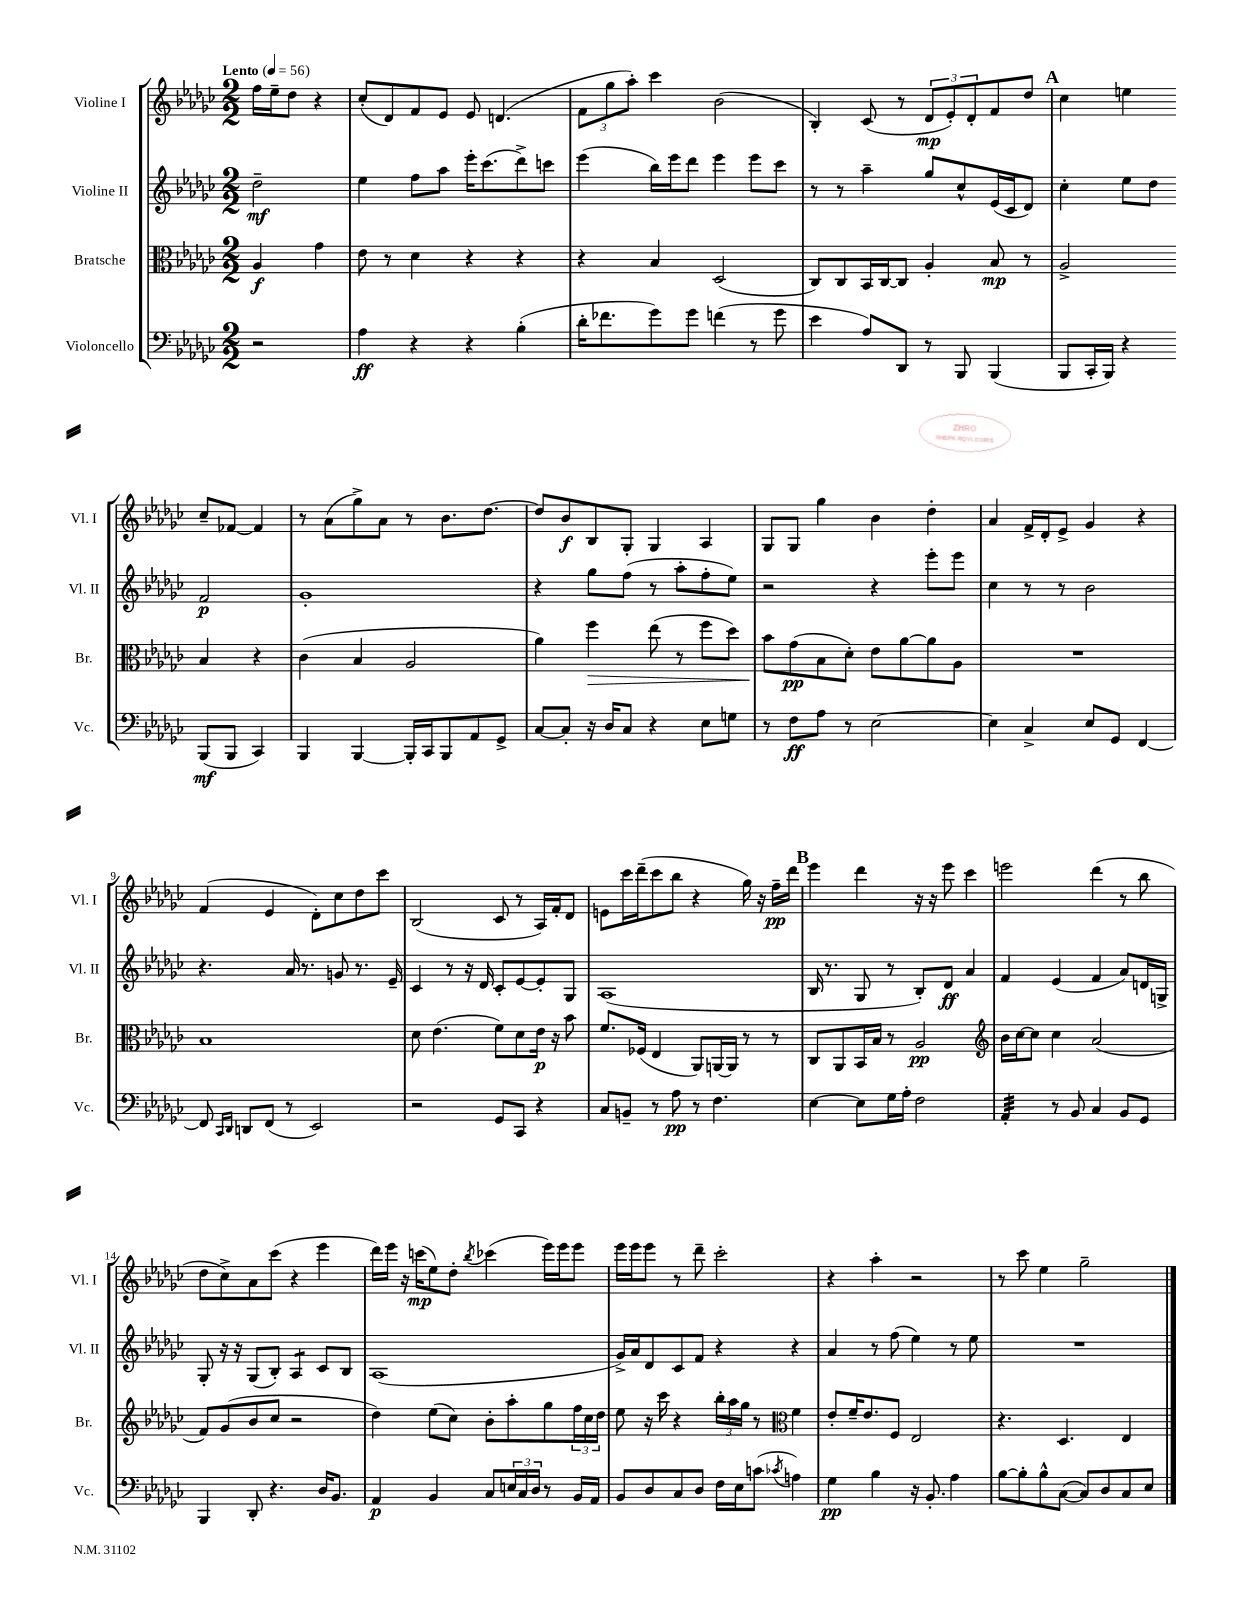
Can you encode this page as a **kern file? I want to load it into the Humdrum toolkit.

**kern	**kern	**kern	**kern
*staff4	*staff3	*staff2	*staff1
*clefF4	*clefC3	*clefG2	*clefG2
*k[b-e-a-d-g-c-]	*k[b-e-a-d-g-c-]	*k[b-e-a-d-g-c-]	*k[b-e-a-d-g-c-]
*M2/2	*M2/2	*M2/2	*M2/2
*MM56	*MM56	*MM56	*MM56
2r	4A-/	2dd-~\	16ff\LL
.	.	.	16ee-~\J
.	.	.	8dd-\J
.	4g-\	.	4r
=	=	=	=
4A-\	8e-\	4ee-\	(8cc-'/L
.	8r	.	8d-/)
4r	4d-\	8ff\L	8f/
.	.	8aa-\J	8e-/J
4r	4r	16eee-'\LK	8e-/
.	.	(8.ccc-\	.
.	.	.	(4.d/
(4B-'\	4r	8ddd-^\)	.
.	.	8ccc\J	.
=	=	=	=
16d-'\LK	4r	(4eee-\	12f\L
8.f-\	.	.	.
.	.	.	12gg-\
.	.	.	12aa-'\J)
8g-\)	4B-/	16bb-\LL)	4ccc-\
.	.	16eee-\J	.
8g-\J	.	8ddd-\J	.
(4f\	(2D-/	4eee-\	(2b-\
8r	.	8eee-\L	.
8g-\	.	8ccc-\J	.
=	=	=	=
4e-\	8C-/L)	8r	4B-'/)
.	8C-/	8r	.
8A-/L)	16BB-/L	4aa-~\	(8c-/
.	[16C-/J	.	.
8DD-/J	8C-/]J	.	8r
8r	4A-'/	8gg-/L	12d-/L
.	.	.	12e-'/)
8BBB-/	.	8cc-^^/	.
.	.	.	12d-'/
(4BBB-/	8B-/	(16e-/L	8f/
.	.	16c-/J	.
.	8r	8d-/J)	8dd-/J
=	=	=	=
8BBB-/L	2A-^/	4cc-'\	4cc-\
16CC-'/L	.	.	.
16BBB-/JJ)	.	.	.
4r	.	8ee-\L	4ee\
.	.	8dd-\J	.
(8BBB-/L	4B-/	2f/	8cc-~/L
8BBB-/J	.	.	[8f-/J
4CC-/)	4r	.	4f-/]
=	=	=	=
4BBB-/	(4c-\	1g-'	8r
.	.	.	(8a-\L
[4BBB-/	4B-/	.	8gg-^\)
.	.	.	8a-\J
16BBB-'/]LL	2A-/	.	8r
16CC-/J	.	.	.
8BBB-/	.	.	8.b-\L
8AA-/	.	.	.
.	.	.	[8.dd-\J
8GG-^/J	.	.	.
=	=	=	=
[8C-/L	4a-\)	4r	8dd-/]L
8C-'/]J	.	.	8b-/
16r	4ff\	8gg-\L	8B-/
16D-/LK	.	.	.
8C-/J	.	(8ff\J	8G-'/J
4r	(8ee-\	8r	4G-/
.	8r	8aa-'\L	.
8E-\L	8ff\L	8ff'\	4A-/
8G\J	8dd-\J)	8ee-\J)	.
=	=	=	=
8r	8b-\L	2r	8G-/L
8F\L	(8g-\	.	8G-/J
8A-\J	8B-\	.	4gg-\
8r	8d-'\J)	.	.
[2E-\	8e-\L	4r	4b-\
.	[8a-\	.	.
.	8a-\]	8eee-'\L	4dd-'\
.	8A-\J	8eee-\J	.
=	=	=	=
4E-\]	1r	4cc-\	4a-/
4C-^/	.	8r	16f^/LL
.	.	.	16d-'/J
.	.	8r	8e-^/J
8E-/L	.	2b-\	4g-/
8GG-/J	.	.	.
[4FF/	.	.	4r
=	=	=	=
8FF/]	1B-	4.r	(4f/
16qqCC-/LL	.	.	.
16qqDD-/JJ	.	.	.
8DD/L	.	.	.
(8FF/J	.	.	4e-/
8r	.	16a-/	.
.	.	8.r	.
2EE-/)	.	.	8d-'\L)
.	.	8g/	8cc-\
.	.	8.r	8dd-\
.	.	.	8ccc-\J
.	.	16e-~/	.
=	=	=	=
2r	8d-\	4c-/	(2B-/
.	(4.e-\	.	.
.	.	8r	.
.	.	16r	.
.	.	16d-/	.
8GG-/L	8f\L)	8c-'/L	8c-/
8CC-/J	8d-\	[8e-/	8r
4r	16e-\Jk	8e-'/]	16A-/LL)
.	16r	.	16f'/J
.	8b-\	8G-/J	8d-/J
=	=	=	=
8C-/L	8.f/L	(1A-	8e\L
8BB~/J	.	.	16ccc-\L
.	(16F-/Jk	.	(16ddd-~\J
8r	4E-/	.	8ccc-\
8A-\	.	.	8bb-\J
8r	8AA-/L)	.	4r
4.F\	[16AA/L	.	.
.	16AA/]JJ	.	.
.	8r	.	16gg-\)
.	.	.	16r
.	8r	.	16ff~\LL
.	.	.	16ddd-\JJ
=	=	=	=
[4E-\	8C-/L	16B-/	4eee-\
.	.	8.r	.
.	8AA-/	.	.
8E-\]L	16BB-/L	8G-/	4ddd-\
.	16B-/JJ	.	.
16G-\L	8r	8r	.
16A-'\JJ	.	.	.
2F\	2A-/	8B-'/L)	16r
.	.	.	16r
.	.	8d-/J	8eee-\
.	.	4a-/	4ccc-\
=	=	=	=
*	*clefG2	*	*
4AA-'/	16b-\LL	4f/	2eee\
.	[16cc-\J	.	.
.	8cc-\]J	.	.
8r	4cc-\	(4e-/	.
8BB-/	.	.	.
4C-/	(2a-/	4f/	(4ddd-\
8BB-/L	.	8a-/L)	8r
8GG-/J	.	16d/L	8bb-\
.	.	16G^/JJ	.
=	=	=	=
4BBB-/	8f/L)	8G-'/	8dd-\L
.	(8g-/	16r	8cc-^\)
.	.	16r	.
8DD-'/	8b-/	(8G-/L	8a-\
4.r	8cc-/J	8B-'/J)	(8ccc-\J
.	2r	4A-/	4r
16D-/LK	.	8c-/L	4eee-\
8.BB-/J	.	.	.
.	.	8B-/J	.
=	=	=	=
4AA-/	4dd-\)	(1A-	16ddd-\LL)
.	.	.	16eee-\JJ
.	.	.	16r
.	.	.	(16ccc\LK
4BB-/	(8ee-\L	.	8ee-\)
.	8cc-\J)	.	8dd-'\J
.	.	.	8qbb-/
8C-/L	8b-'\L	.	(4ccc-\
24E/L	8aa-'\	.	.
24C-/	.	.	.
24D-/JJ	.	.	.
8r	8gg-\	.	16eee-\LL)
.	.	.	16eee-\J
16BB-/LL	24ff\L	.	8eee-\J
.	24cc-\	.	.
16AA-/JJ	.	.	.
.	24dd-\JJ	.	.
=	=	=	=
8BB-/L	8ee-\	16g-^/LL)	16eee-\LL
.	.	16a-/J	16eee-\J
8D-/	16r	8d-/	8eee-\J
.	16ccc-\	.	.
8C-/	4r	8c-/	8r
8D-/J	.	8f/J	8ddd-~\
16F\LL	24bb-'\LL	4r	2ccc-'\
.	24aa-\	.	.
16E-\J	.	.	.
.	24gg-\JJ	.	.
(8c\J	8r	.	.
*	*clefC3	*	*
8qc-/	.	.	.
4A\)	4f\	4r	.
=	=	=	=
4G-\	8e-'/L	4a-/	4r
.	16f~/K	.	.
.	8.e-/	.	.
4B-\	.	8r	4aa-'\
.	8F/J	(8ff\	.
16r	2E-/	4ee-\)	2r
8.BB-'/	.	.	.
4A-\	.	8r	.
.	.	8ee-\	.
=	=	=	=
[8B-\L	4.r	1r	8r
8B-'\]	.	.	8ccc-\
8B-^^\	.	.	4ee-\
([8C-\J	4.D-/	.	.
8C-/]L)	.	.	2gg-~\
8D-/	.	.	.
8C-/	4E-/	.	.
8E-/J	.	.	.
==	==	==	==
*-	*-	*-	*-
